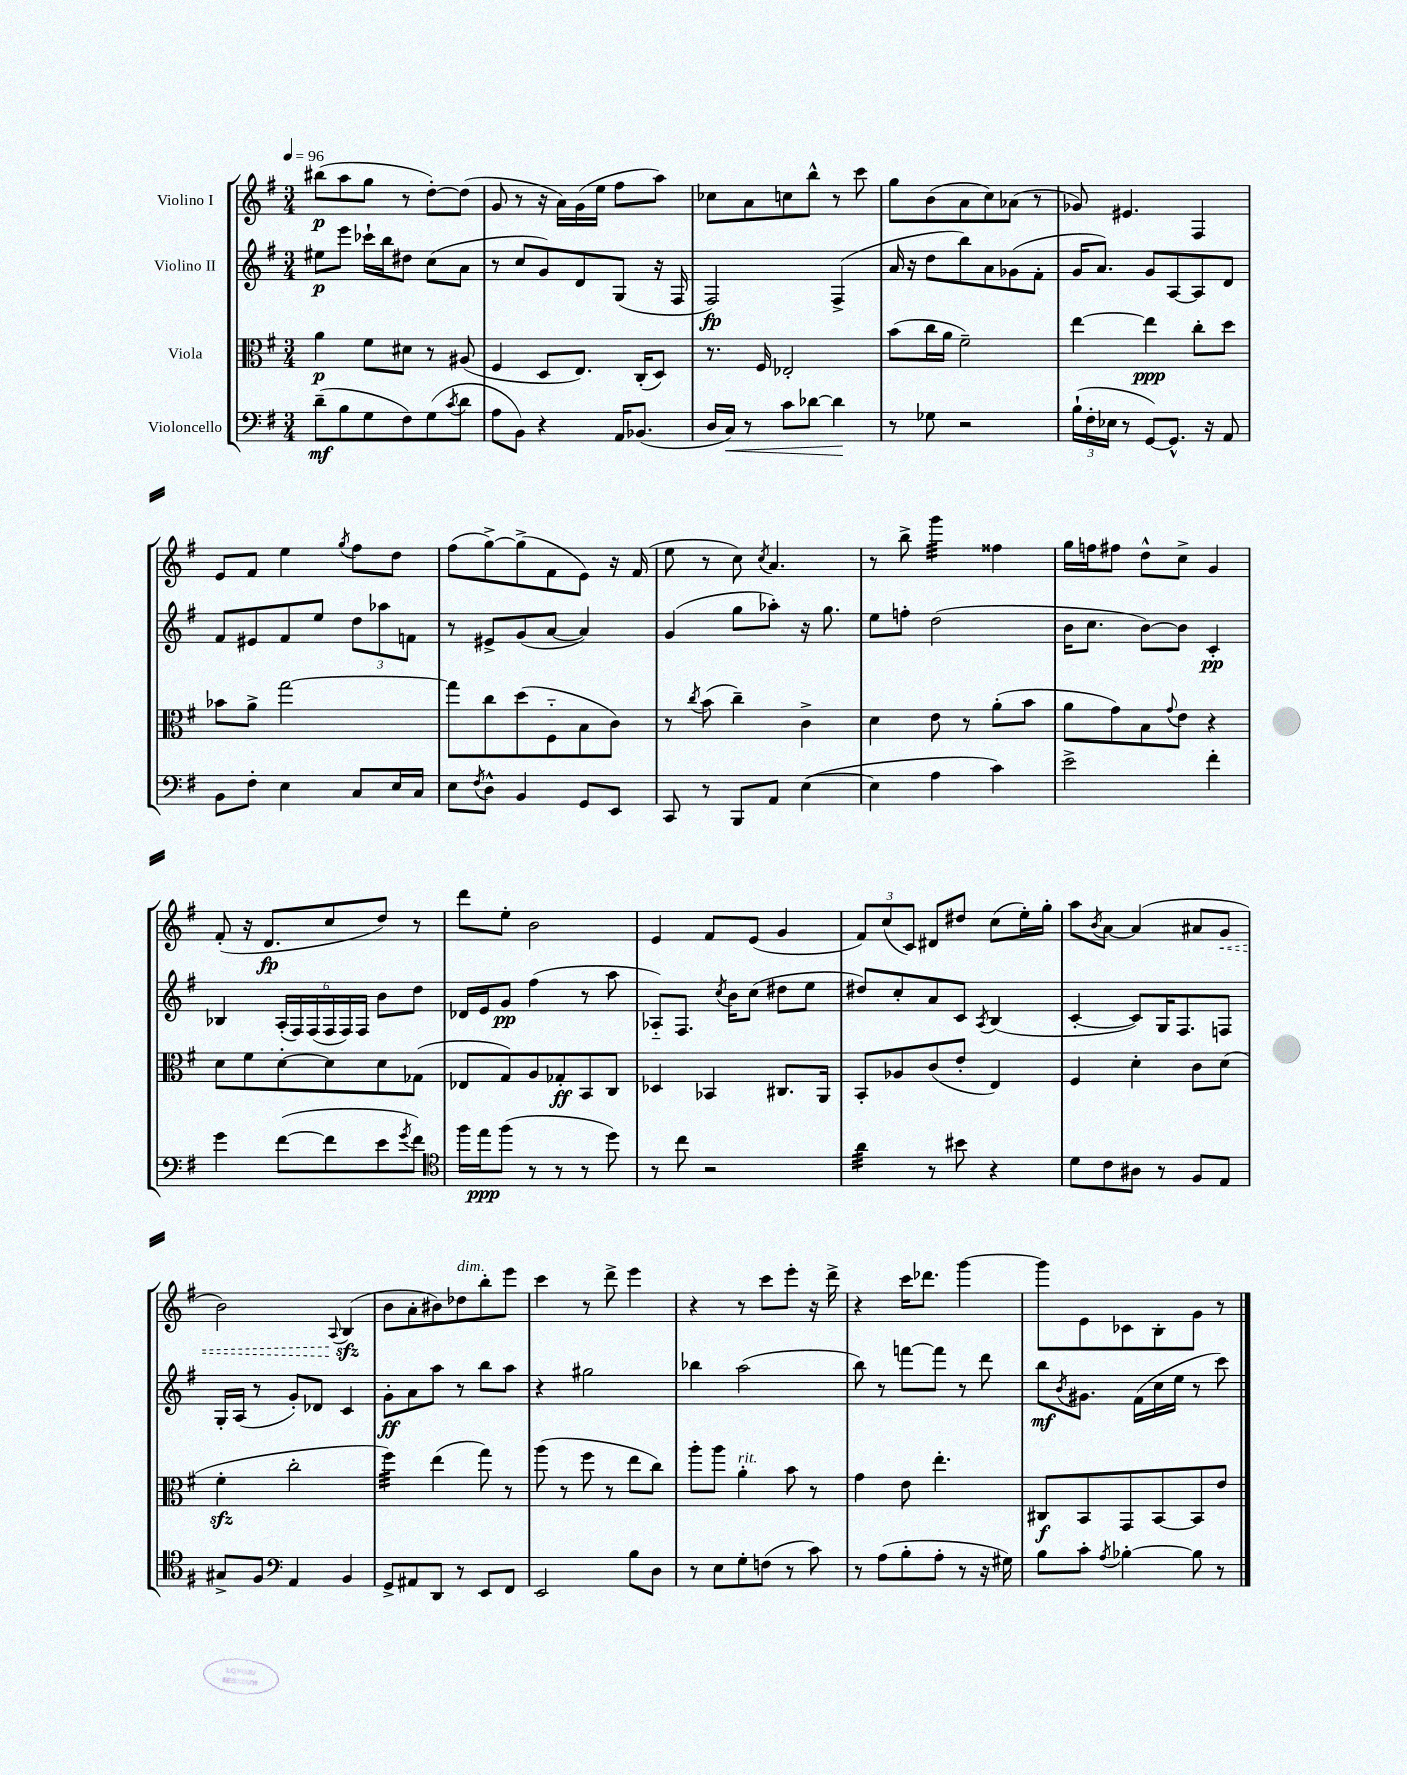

**kern	**kern	**kern	**kern
*staff4	*staff3	*staff2	*staff1
*clefF4	*clefC3	*clefG2	*clefG2
*k[f#]	*k[f#]	*k[f#]	*k[f#]
*M3/4	*M3/4	*M3/4	*M3/4
*MM96	*MM96	*MM96	*MM96
(8d~	4a	8ee#	(8bb#
8B	.	8eee	8aa
8G	8f#	16ccc-`	8gg
.	.	16bb	.
8F#)	8d#	8dd#	8r
(8G	8r	(8cc	[8dd')
8qc	.	.	.
8d	(8A#	8a	(8dd]
=	=	=	=
8A	4F#	8r	8g
8BB)	.	8cc	8r
4r	8D	8g)	16r
.	.	.	16a)
.	8.E)	8d	(16g
.	.	.	16ee
16AA	.	(8G	8ff#
(8.BB-	(16C'	.	.
.	8D)	16r	8aa)
.	.	16F#	.
=	=	=	=
16D	8.r	2F#)	8cc-
16C)	.	.	.
8r	.	.	8a
.	16F#	.	.
8c	2E-'	.	8cc
[8d-	.	.	8bb^^
4d-]	.	(4F#^	8r
.	.	.	8ccc
=	=	=	=
8r	(8b	16a	8gg
.	.	16r	.
8G-	16cc	8dd	(8b
.	16a	.	.
2r	2f#~)	8bb)	8a
.	.	8a	8cc)
.	.	(8g-	(8a-
.	.	8f#'	8r
=	=	=	=
(24B`	[4ee	16g	8g-)
24F#'	.	.	.
.	.	8.a)	.
24E-	.	.	.
8r	.	.	4.e#
[8GG)	4ee]	8g	.
8.GG^^]	.	[8A	.
.	8cc'	8A]	4F#
16r	.	.	.
8AA	8dd	8d	.
=	=	=	=
8BB	8b-	8f#	8e
8F#'	8a^	8e#	8f#
4E	[2gg	8f#	4ee
.	.	8ee	.
.	.	.	8qgg
8C	.	12dd	8ff#
.	.	12aa-	.
16E	.	.	8dd
.	.	12f	.
16C	.	.	.
=	=	=	=
8E	8gg]	8r	(8ff#
8qF#	.	.	.
8D^^	8cc	8e#^	[8gg^)
4BB	(8dd	(8g	(8gg^]
.	8F#'~	[8a	8f#
8GG	8B	4a])	8e)
8EE	8c)	.	16r
.	.	.	(16f#
=	=	=	=
8CC	8r	(4g	8ee
.	8qcc	.	.
8r	(8b	.	8r
8BBB	4cc~)	8gg	8cc)
.	.	.	8qcc
8AA	.	8aa-')	4.a
([4E	4c^	16r	.
.	.	8.gg	.
=	=	=	=
4E]	4d	8ee	8r
.	.	8ff'	8bb^
4A	8e	(2dd	4ggg
.	8r	.	.
4c)	(8a'	.	4ff##
.	8b	.	.
=	=	=	=
2e^	8a	16b	16gg
.	.	8.cc	16ff
.	8g)	.	8ff#
.	8B	[8b)	8dd^^
.	8qqg	.	.
.	8e	8b]	8cc^
4f#'	4r	4c'	4g
=	=	=	=
4g	8d	4B-	(8f#'
.	8f#	.	16r
.	.	.	8.d
([8f#	[8d'	(24A'	.
.	.	24F#)	.
.	.	(24F#	.
8f#]	8d]	24F#	8cc
.	.	24F#)	.
.	.	24F#	.
8e	8d	8b	8dd)
8qg	.	.	.
8f#)	(8G-	8dd	8r
=	=	=	=
*clefC4	*	*	*
16ff#	8E-	16d-	8ddd
16ee	.	16e	.
(8ff#	8G)	8g	8ee'
8r	8A	(4ff#	2b
8r	8G-'	.	.
8r	8BB	8r	.
8dd)	8C	8aa	.
=	=	=	=
8r	4D-	8A-'~)	4e
8cc	.	8.F#	.
2r	4BB-	.	8f#
.	.	8qcc	.
.	.	16b	.
.	.	(8cc	(8e
.	8.C#	8dd#	4g
.	.	8ee	.
.	16AA	.	.
=	=	=	=
4a	8BB'	8dd#)	12f#)
.	.	.	(12cc
.	8A-	8cc'	.
.	.	.	12c)
8r	(8c	8a	8d#
8b#	8e'	8c	8dd#
.	.	8qA	.
4r	4E)	(4B	(8cc
.	.	.	16ee')
.	.	.	16gg'
=	=	=	=
8d	4F#	[4c'	8aa
.	.	.	8qb
8c	.	.	[8a
8A#	4d'	8c])	(4a]
8r	.	16G	.
.	.	8.F#	.
8F#	8c	.	8a#
8E	(8d	8F	8g
=	=	=	=
8G#^	4f#'	16G'	2b)
.	.	(16A	.
8F#	.	8r	.
*clefF4	*	*	*
4AA	2cc'	8g')	.
.	.	8d-	.
.	.	.	8qqA
4BB	.	4c	(4B
=	=	=	=
8GG^	4ff#)	8g'	8b
8AA#	.	8a	8a'
8DD	(4ee	8aa	8b#)
8r	.	8r	8dd-
8EE	8gg)	8bb	8bb'
8FF#	8r	8aa	8eee
=	=	=	=
2EE	(8aa	4r	4ccc
.	8r	.	.
.	8ff#	2gg#	8r
.	8r	.	8ddd^
8B	8ee	.	4eee
8D	8cc)	.	.
=	=	=	=
8r	8aa'	4bb-	4r
8E	8aa	.	.
8G'	4a'	(2aa	8r
(8F	.	.	8ccc
8r	8b	.	8eee'
8c)	8r	.	16r
.	.	.	16ddd^
=	=	=	=
8r	4g	8bb)	4r
(8A	.	8r	.
8B'	8e	[8fff	16ccc
.	.	.	8.ddd-
8A'	4.ee'	8fff]	.
8r	.	8r	[4ggg
16r	.	8ddd	.
16G#)	.	.	.
=	=	=	=
8B	8C#	8bb	8ggg]
.	.	8qb	.
8c'	8BB	8.g#	8e
8qA	.	.	.
[4B-'	8GG	.	8c-
.	.	(16f#	.
.	[8BB	16cc	8B'
.	.	16ee	.
8B-]	8BB]	8r	8g
8r	8e	8ccc)	8r
==	==	==	==
*-	*-	*-	*-
